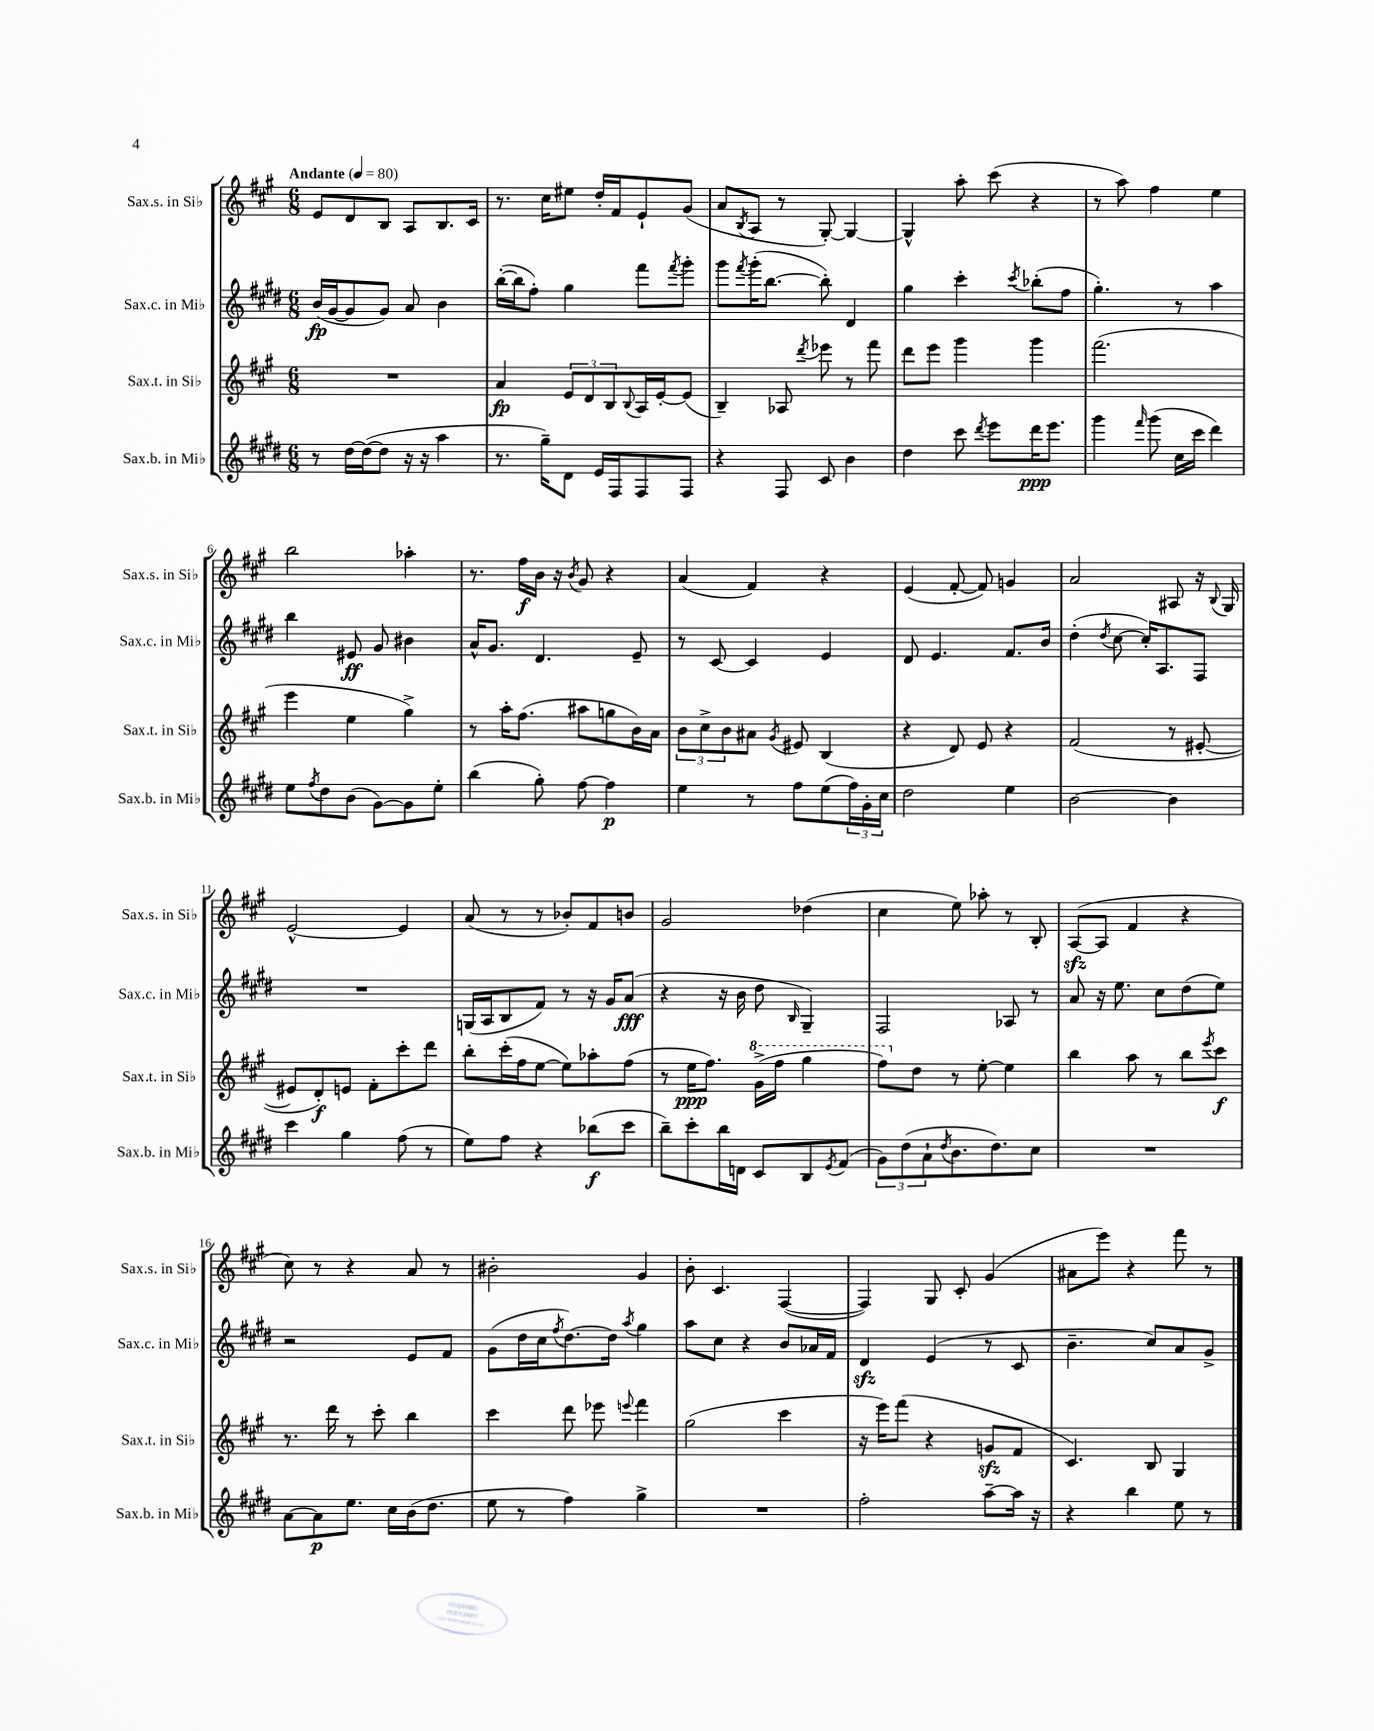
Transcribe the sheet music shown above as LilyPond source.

<<
\new StaffGroup <<
\new Staff = "s0" \with { instrumentName = "Sax.s. in Sib" shortInstrumentName = "Sax.s. in Sib" } {
    \clef treble \key a \major \numericTimeSignature \time 6/8 \tempo "Andante" 4 = 80
    e'8 d'8 b8 a8 b8. cis'16 |
    r8. cis''16 eis''8 d''16-. fis'16 e'8-! gis'8( |
    a'8 \acciaccatura { b8 } a8 r8 gis8~-.) gis4~ |
    gis4-^ a''8-. cis'''8( r4 |
    r8 a''8) fis''4 e''4 |
    b''2 aes''4-. |
    r8. fis''16\f b'16 r16 \acciaccatura { b'8 } gis'8 r4 |
    a'4( fis'4) r4 |
    e'4( fis'8~-. fis'8) g'4 |
    a'2 ais8 r16 \appoggiatura { b8 } gis16 |
    e'2~-^ e'4 |
    a'8( r8 r8 bes'8-.) fis'8 b'8 |
    gis'2 des''4( |
    cis''4 e''8) aes''8-. r8 b8-. |
    a8~\sfz( a8 fis'4 r4 |
    cis''8) r8 r4 a'8 r8 |
    bis'2-. gis'4 |
    b'8-. cis'4. fis4~( |
    fis4) gis8 cis'8-. gis'4( |
    ais'8 e'''8) r4 fis'''8 r8 \bar "|." |
}
\new Staff = "s1" \with { instrumentName = "Sax.c. in Mib" shortInstrumentName = "Sax.c. in Mib" } {
    \clef treble \key e \major \numericTimeSignature \time 6/8
    b'16\fp( gis'16~ gis'8 gis'8) a'8 b'4 |
    b''16~-.( b''16 fis''8-.) gis''4 fis'''8 \acciaccatura { fis'''8 } gis'''8-. |
    gis'''8 \acciaccatura { fis'''8 } gis'''16-.( b''8.~ b''8-.) dis'4 |
    gis''4 cis'''4-. \acciaccatura { cis'''8 } bes''8-.( fis''8 |
    gis''4.-.) r8 a''4 |
    b''4 eis'8\ff gis'8 bis'4 |
    a'16-^ gis'8. dis'4. e'8-- |
    r8 cis'8~ cis'4 e'4 |
    dis'8 e'4. fis'8. b'16 |
    dis''4-.( \acciaccatura { dis''8 } cis''8~ cis''16-.) a8. fis8 |
    R2. |
    g16( a16 b8 fis'8) r8 r16 gis'16 a'8\fff( |
    r4 r16 b'16 dis''8 \grace { b16 } gis4--) |
    fis2 aes8 r8 |
    a'8 r16 e''8. cis''8 dis''8( e''8) |
    r2 e'8 fis'8 |
    gis'8( dis''16 cis''16 \acciaccatura { fis''8 } dis''8.~) dis''16 \acciaccatura { a''8 } gis''4 |
    a''8 cis''8 r4 b'8 aes'16 fis'16 |
    dis'4\sfz e'4( r8 cis'8 |
    b'4.-- cis''8) a'8 gis'8-> \bar "|." |
}
\new Staff = "s2" \with { instrumentName = "Sax.t. in Sib" shortInstrumentName = "Sax.t. in Sib" } {
    \clef treble \key a \major \numericTimeSignature \time 6/8
    R2. |
    a'4\fp \tuplet 3/2 { e'8 d'8 b8 } \appoggiatura { b8 } a16 e'16~-. e'8( |
    b4--) aes8 \acciaccatura { d'''8 } ees'''8 r8 fis'''8 |
    d'''8 e'''8 gis'''4 gis'''4 |
    fis'''2.( |
    e'''4 e''4 gis''4->) |
    r8 a''16-. fis''8.( ais''8 g''8 b'16) a'16 |
    \tuplet 3/2 { b'8 cis''8-> b'8 } ais'8 \acciaccatura { gis'8 } eis'8 b4( |
    r4 d'8) e'8 r4 |
    fis'2( r8 eis'8~-. |
    eis'8 d'8-.\f) e'8 fis'8-. cis'''8-. d'''8 |
    b''8-. cis'''16-.( fis''16 e''8~ e''8) aes''8-. fis''8( |
    r8 e''16\ppp fis''8.) \ottava #1 gis''16->( fis'''16 gis'''4 |
    fis'''8) \ottava #0 d''8 r8 e''8~-. e''4 |
    b''4 a''8 r8 b''8 \acciaccatura { e'''8 } cis'''8\f |
    r8. d'''16 r8 cis'''8-. b''4 |
    cis'''4 d'''8 ees'''8 \appoggiatura { e'''8 } fis'''4 |
    gis''2( cis'''4 |
    r16 e'''16) fis'''8( r4 g'8\sfz fis'8 |
    cis'4.) b8 gis4 \bar "|." |
}
\new Staff = "s3" \with { instrumentName = "Sax.b. in Mib" shortInstrumentName = "Sax.b. in Mib" } {
    \clef treble \key e \major \numericTimeSignature \time 6/8
    r8 dis''16~ dis''16~( dis''8 r16 r16 a''4 |
    r8. gis''16--) dis'8 e'16 fis16 fis8 fis8 |
    r4 fis8 cis'8 b'4 |
    dis''4 cis'''8 \acciaccatura { dis'''8 } e'''8 dis'''16\ppp e'''8. |
    gis'''4 \grace { fis'''16 } gis'''8( cis''16 cis'''16 dis'''4) |
    e''8 \acciaccatura { fis''8 } dis''8 b'8( gis'8~) gis'8 e''8-. |
    b''4( gis''8-.) fis''8~ fis''4\p |
    e''4 r8 fis''8 e''8( \tuplet 3/2 { fis''16) gis'16-. cis''16 } |
    dis''2 e''4 |
    b'2~ b'4 |
    cis'''4 gis''4 fis''8( r8 |
    e''8) fis''8 r4 bes''8\f( cis'''8 |
    b''8--) cis'''8-. b''16 d'16 cis'8 b8 \acciaccatura { e'8 } fis'8( |
    \tuplet 3/2 { gis'8) dis''8( a'8-! } \acciaccatura { dis''8 } b'8. dis''8.) cis''8 |
    R2. |
    a'8~ a'8\p e''8. cis''16 b'16( dis''8. |
    e''8 r8 fis''4) gis''4-> |
    R2. |
    fis''2-. a''8~-- a''16 r16 |
    r4 b''4 e''8 r8 \bar "|." |
}
>>
>>
